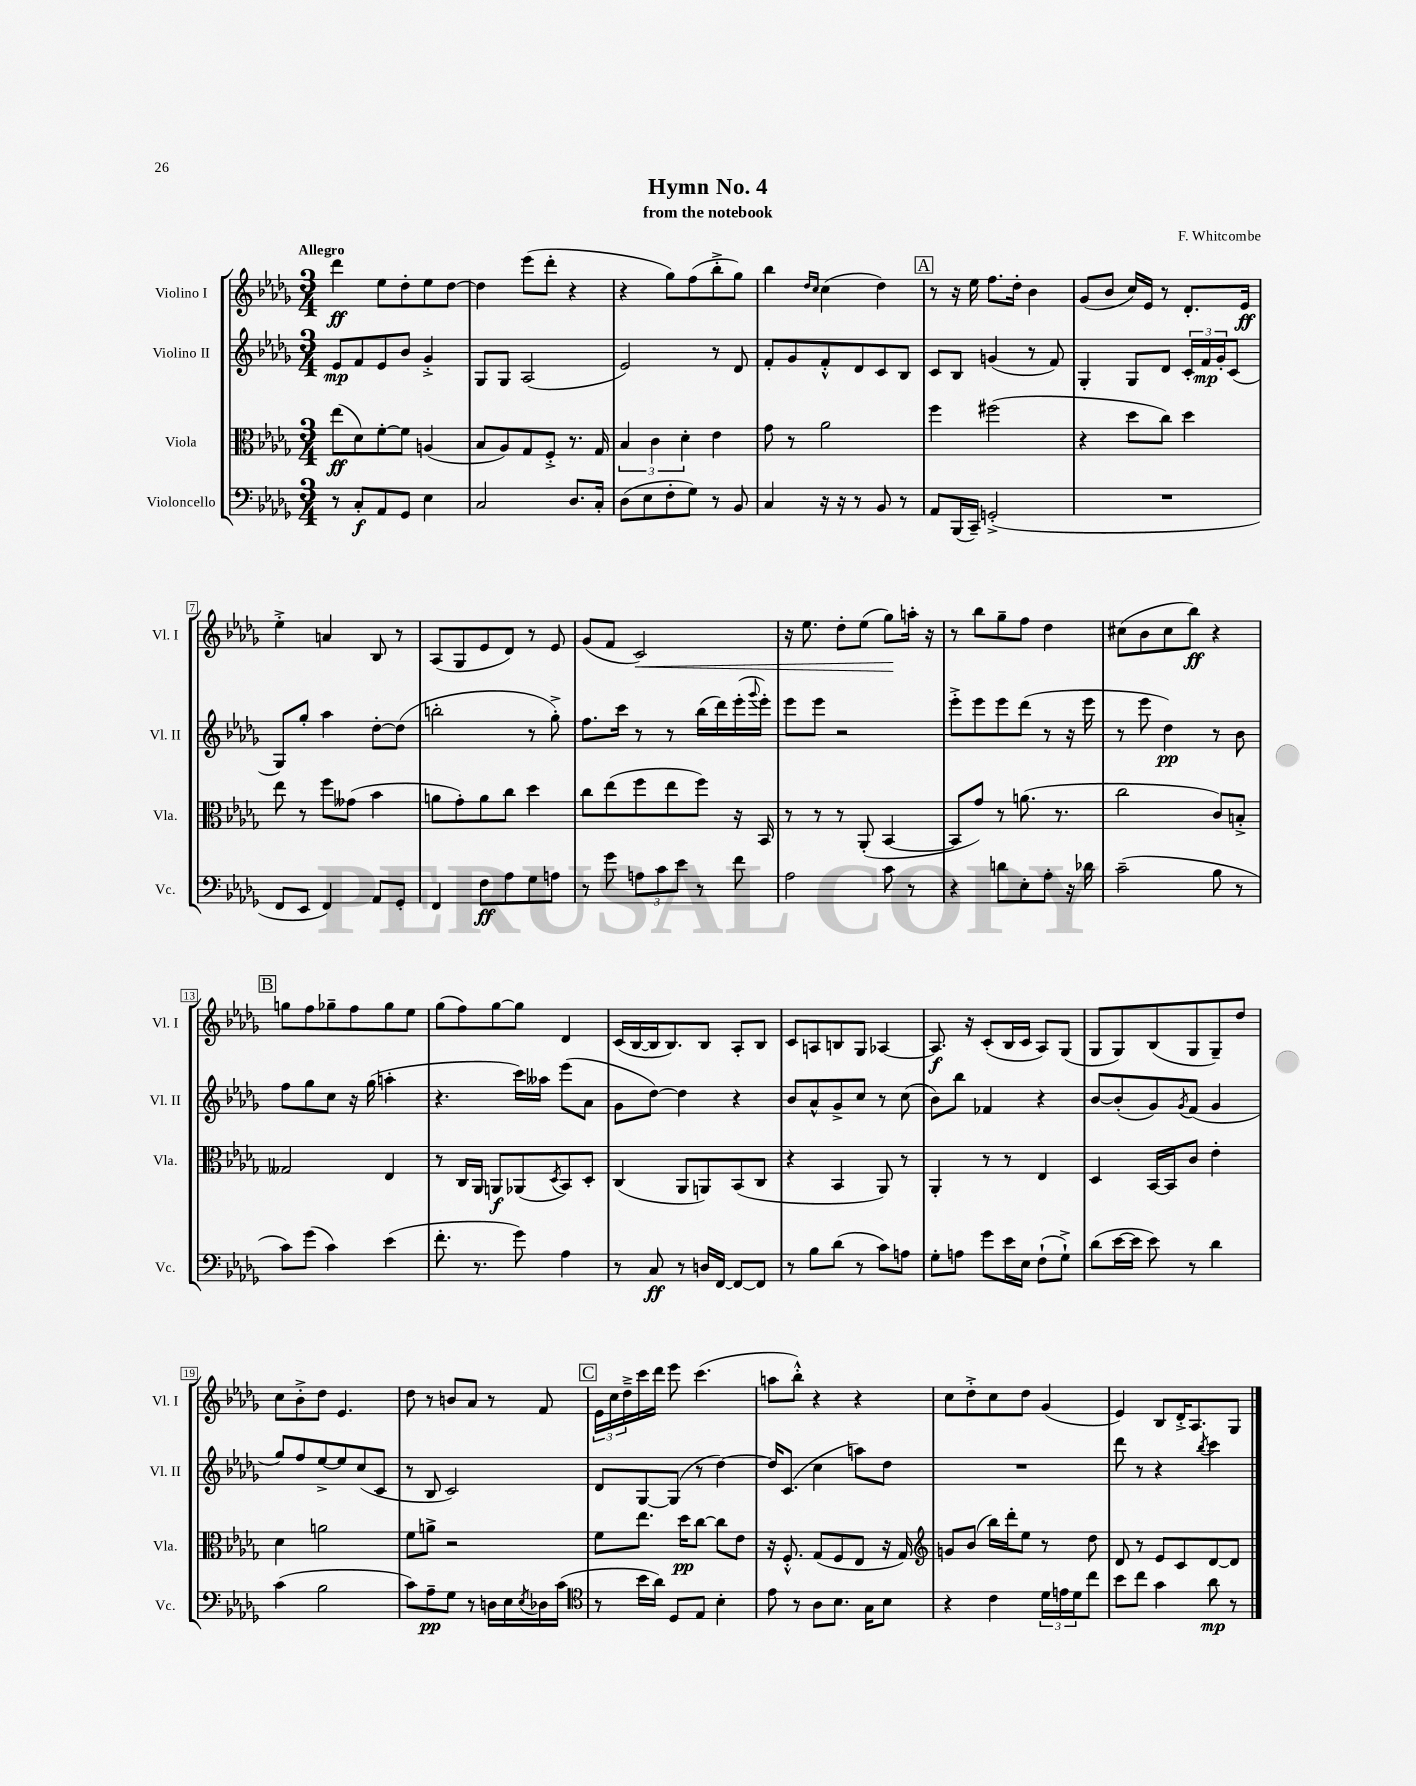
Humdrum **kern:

**kern	**dynam	**kern	**dynam	**kern	**dynam	**kern	**dynam
*part4	*part4	*part3	*part3	*part2	*part2	*part1	*part1
*staff4	*staff4	*staff3	*staff3	*staff2	*staff2	*staff1	*staff1
*I"Violoncello	*	*I"Viola	*	*I"Violino II	*	*I"Violino I	*
*I'Vc.	*	*I'Vla.	*	*I'Vl. II	*	*I'Vl. I	*
*clefF4	*	*clefC3	*	*clefG2	*	*clefG2	*
*k[b-e-a-d-g-]	*	*k[b-e-a-d-g-]	*	*k[b-e-a-d-g-]	*	*k[b-e-a-d-g-]	*
*M3/4	*	*M3/4	*	*M3/4	*	*M3/4	*
=1	=1	=1	=1	=1	=1	=1	=1
!	!	!	!	!	!	!LO:TX:a:B:t=Allegro	!
8r	.	(8ee-\L	ff	8e-/L	mp	4ddd-\	ff
8C'/L	f	8d-\)	.	8f/	.	.	.
8AA-/	.	[8f'\	.	8e-/	.	8ee-\L	.
8GG-/J	.	8f\J]	.	8b-/J	.	8dd-'\	.
4E-\	.	(4An/	.	4g-'^/	.	8ee-\	.
.	.	.	.	.	.	[8dd-\J	.
=2	=2	=2	=2	=2	=2	=2	=2
2C/	.	8B-/L	.	8G-/L	.	4dd-\]	.
.	.	8A-/)	.	8G-/J	.	.	.
.	.	8G-/	.	(2A-/	.	(8eee-\L	.
.	.	8F'^/J	.	.	.	8ddd-'\J	.
8.D-/L	.	8.r	.	.	.	4r	.
16C'/Jk	.	16G-/	.	.	.	.	.
=3	=3	=3	=3	=3	=3	=3	=3
(8D-\L	.	6B-/	.	2e-/)	.	4r	.
8E-\	.	.	.	.	.	.	.
.	.	6c\	.	.	.	.	.
8F'\	.	.	.	.	.	8gg-\L)	.
.	.	6d-'\	.	.	.	.	.
8G-\J)	.	.	.	.	.	(8ff\	.
8r	.	4e-\	.	8r	.	8bb-'^\	.
8BB-/	.	.	.	8d-/	.	8gg-\J)	.
=4	=4	=4	=4	=4	=4	=4	=4
4C/	.	8g-\	.	8f'/L	.	4bb-\	.
.	.	8r	.	8g-/	.	.	.
.	.	.	.	.	.	16qqdd-/LL	.
.	.	.	.	.	.	16qqcc/JJ	.
16r	.	2a-\	.	8f'^^/	.	(4cc\	.
16r	.	.	.	.	.	.	.
8r	.	.	.	8d-/	.	.	.
8BB-/	.	.	.	8c/	.	4dd-\)	.
8r	.	.	.	8B-/J	.	.	.
!!LO:REH:place=s1:t=A
=5	=5	=5	=5	=5	=5	=5	=5
8AA-/L	.	4ff\	.	8c/L	.	8r	.
(16BBB-/L	.	.	.	8B-/J	.	16r	.
16CC~/JJ)	.	.	.	.	.	16ee-\	.
(2GGn'^/	.	(2ff#X\	.	(4gn/	.	8.ff\L	.
.	.	.	.	.	.	16dd-'\Jk	.
.	.	.	.	8r	.	4b-\	.
.	.	.	.	8f/)	.	.	.
=6	=6	=6	=6	=6	=6	=6	=6
2.r	.	4r	.	4G-'/	.	(8g-/L	.
.	.	.	.	.	.	8b-/J	.
.	.	8dd-\L	.	8G-/L	.	16cc/LL)	.
.	.	.	.	.	.	16e-/JJ	.
.	.	8cc\J)	.	8d-/J	.	8r	.
.	.	4dd-\	.	24c'/LL	.	8.d-'/L	.
.	.	.	.	24f/	mp	.	.
.	.	.	.	24g-'/J	.	.	.
.	.	.	.	(8c/J	.	.	.
.	.	.	.	.	.	16e-/Jk	ff
!!LO:LB:g=z
=7	=7	=7	=7	=7	=7	=7	=7
8FF/L	.	8ee-\	.	8G-/L)	.	4ee-'^\	.
8EE-/J	.	8r	.	8gg-'/J	.	.	.
4FF/)	.	8ff\L	.	4aa-\	.	4an/	.
.	.	(8g--X\J	.	.	.	.	.
8AA-/L	.	4b-\	.	[8dd-'\L	.	8B-/	.
8GG-'/J	.	.	.	(8dd-\J]	.	8r	.
=8	=8	=8	=8	=8	=8	=8	=8
4FF/	.	8an\L	.	2bbn'\	.	(8A-/L	.
.	.	8g-'\)	.	.	.	8G-/	.
8F\L	ff	8a\	.	.	.	8e-/	.
8A-\	.	8cc\J	.	.	.	8d-/J)	.
8G-\	.	4dd-\	.	8r	.	8r	.
8An\J	.	.	.	8gg-'^\)	.	8e-/	.
=9	=9	=9	=9	=9	=9	=9	=9
8r	.	8cc\L	.	8.ff\L	.	(8g-/L	.
8g-\	.	(8ee-\	.	.	.	8f/J	.
.	.	.	.	16ccc\Jk	.	.	.
!	!	!	!	!	!	!	!LO:HP:b
12An\L	.	8ff\	.	8r	.	2c/)	<
12c\	.	.	.	.	.	.	.
.	.	8ee-\	.	8r	.	.	.
12e-\J	.	.	.	.	.	.	.
8r	.	8ff\J)	.	(16bb-\LL	.	.	.
.	.	.	.	16ddd-\)	.	.	.
8f\	.	16r	.	(16eee-'\	.	.	.
.	.	.	.	8qqggg-/	.	.	.
.	.	16BB-/	.	16eee-'\JJ)	.	.	.
=10	=10	=10	=10	=10	=10	=10	=10
2A-\	.	8r	.	8eee-\L	.	16r	.
.	.	.	.	.	.	8.ee-\	.
.	.	8r	.	8eee-\J	.	.	.
.	.	8r	.	2r	.	8dd-'\L	.
.	.	(8AA-'/	.	.	.	(8ee-\J	.
8c\	.	[4BB-/	.	.	.	8gg-\L)	.
8r	.	.	.	.	.	16aan'\Jk	[
.	.	.	.	.	.	16r	.
=11	=11	=11	=11	=11	=11	=11	=11
4r	.	8BB-/L]	.	8eee-'^\L	.	8r	.
.	.	8g-/J)	.	8eee-\	.	8bb-\L	.
8dn\L	.	8r	.	8eee-\	.	8gg-~\	.
8E-'\	.	(8.an\	.	(8ddd-\J	.	8ff\J	.
8A-'\J	.	.	.	8r	.	4dd-\	.
.	.	8.r	.	.	.	.	.
16r	.	.	.	16r	.	.	.
16d-X\	.	.	.	16eee-\	.	.	.
=12	=12	=12	=12	=12	=12	=12	=12
(2c~\	.	2cc\	.	8r	.	(8cc#X\L	.
.	.	.	.	8eee-\	.	8b-\	.
.	.	.	.	4dd-\)	pp	8cc#\	.
.	.	.	.	.	.	8bb-\J)	ff
8B-\	.	8c/L)	.	8r	.	4r	.
8r	.	8Bn'^/J	.	8b-\	.	.	.
!!LO:LB:g=z
!!LO:REH:place=s1:t=B
=13	=13	=13	=13	=13	=13	=13	=13
8c\L)	.	2G--X/	.	8ff\L	.	8ggn\L	.
(8g-\J	.	.	.	8gg-\	.	8ff\	.
4c\)	.	.	.	8cc\J	.	8gg-X~\	.
.	.	.	.	16r	.	8ff\	.
.	.	.	.	(16gg-\	.	.	.
(4e-\	.	4E-/	.	4aan'\	.	8gg-\	.
.	.	.	.	.	.	8ee-\J	.
=14	=14	=14	=14	=14	=14	=14	=14
8.f'\	.	8r	.	4.r	.	(8gg-\L	.
.	.	16C/LL	.	.	.	8ff\)	.
8.r	.	16AA-/JJ	.	.	.	.	.
.	.	8AAn/L	f	.	.	[8gg-\	.
8g-\)	.	(8AA-X/	.	16ccc\LL)	.	8gg-\J]	.
.	.	.	.	16aa--X\JJ	.	.	.
.	.	8qD-/	.	.	.	.	.
4A-\	.	8BB-/)	.	(8eee-\L	.	4d-/	.
.	.	8D-'/J	.	8a-\J	.	.	.
=15	=15	=15	=15	=15	=15	=15	=15
8r	.	(4C/	.	8g-\L	.	(16c/LL	.
.	.	.	.	.	.	[16B-/	.
8C/	ff	.	.	[8dd-\J)	.	16B-/J]	.
.	.	.	.	.	.	8.B-/)	.
8r	.	8AA-/L	.	4dd-\]	.	.	.
16Dn/LL	.	8AAn/)	.	.	.	8B-/J	.
[16FF/JJ	.	.	.	.	.	.	.
8FF/L_	.	(8BB-/	.	4r	.	8A-'/L	.
8FF/J]	.	8C/J	.	.	.	8B-/J	.
=16	=16	=16	=16	=16	=16	=16	=16
8r	.	4r	.	8b-/L	.	8c/L	.
8B-\L	.	.	.	8a-^^/	.	8An/	.
(8d-\J	.	4BB-/	.	8g-^/	.	8Bn/	.
8r	.	.	.	8cc/J	.	8G-/J	.
8c\L)	.	8AA-/)	.	8r	.	[4A-X/	.
8An\J	.	8r	.	(8cc\	.	.	.
=17	=17	=17	=17	=17	=17	=17	=17
8G-'\L	.	4AA-'/	.	8b-\L)	.	8.A-/]	f
8An\J	.	.	.	8bb-\J	.	.	.
.	.	.	.	.	.	16r	.
8g-\L	.	8r	.	4f-X/	.	(8c'/L	.
16e-\L	.	8r	.	.	.	16B-/L	.
16E-\JJ	.	.	.	.	.	16c/JJ	.
(8F`\L	.	4E-/	.	4r	.	8A-/L)	.
8G-`^\J)	.	.	.	.	.	(8G-/J	.
=18	=18	=18	=18	=18	=18	=18	=18
(8d-\L	.	4D-/	.	[8b-/L	.	8G-/L	.
[16e-\L	.	.	.	(8b-'/]	.	8G-/)	.
16e-\JJ]	.	.	.	.	.	.	.
8e-\)	.	[16BB-/LL	.	8g-/)	.	(8B-/	.
.	.	16BB-/J]	.	.	.	.	.
.	.	.	.	8qg-/	.	.	.
8r	.	8c/J	.	(8f/J	.	8G-/	.
4d-\	.	4e-'\	.	4g-/	.	8G-~/)	.
.	.	.	.	.	.	8dd-/J	.
!!LO:LB:g=z
=19	=19	=19	=19	=19	=19	=19	=19
(4c\	.	4d-\	.	8gg-/L)	.	8cc\L	.
.	.	.	.	8ff/	.	8b-'^\	.
2B-\	.	2an\	.	[8ee-^/	.	8dd-\J	.
.	.	.	.	8ee-/]	.	4.e-/	.
.	.	.	.	(8cc/	.	.	.
.	.	.	.	8c/J	.	.	.
=20	=20	=20	=20	=20	=20	=20	=20
8c\L)	.	8f\L	.	8r	.	8dd-\	.
8A-~\	pp	8an^\J	.	8B-/	.	8r	.
8G-\J	.	2r	.	2c/)	.	8bn/L	.
8r	.	.	.	.	.	8a-/J	.
16Dn\LL	.	.	.	.	.	8r	.
16E-\	.	.	.	.	.	.	.
8qE-/	.	.	.	.	.	.	.
16D-X\	.	.	.	.	.	8f/	.
(16c\JJ	.	.	.	.	.	.	.
!!LO:REH:place=s1:t=C
=21	=21	=21	=21	=21	=21	=21	=21
*clefC4	*	*	*	*	*	*	*
8r	.	8f\L	.	8d-/L	.	24e-\LL	.
.	.	.	.	.	.	24cc\	.
.	.	.	.	.	.	24dd-~^\	.
16b-\LL	.	8.ee-\J	.	[8G-/	.	16ccc\	.
16a-\JJ)	.	.	.	.	.	16ddd-\JJ	.
8D-/L	.	.	.	(8G-/J]	.	8eee-\	.
.	.	16dd-\KL	pp	.	.	.	.
8E-/J	.	[8cc\J	.	8r	.	(4.ccc\	.
4B-'\	.	8cc\L]	.	[4dd-\)	.	.	.
.	.	8e-\J	.	.	.	.	.
=22	=22	=22	=22	=22	=22	=22	=22
8e-\	.	16r	.	16dd-/KL]	.	8aan\L	.
.	.	8.F'^^/	.	(8.c/J	.	.	.
8r	.	.	.	.	.	8bb-'^^\J)	.
8A-\L	.	(8G-/L	.	4cc\	.	4r	.
8.B-\J	.	8F/	.	.	.	.	.
.	.	8E-/J	.	8aan\L)	.	4r	.
16G-\KL	.	.	.	.	.	.	.
8B-\J	.	16r	.	8dd-\J	.	.	.
.	.	16G-/)	.	.	.	.	.
=23	=23	=23	=23	=23	=23	=23	=23
*	*	*clefG2	*	*	*	*	*
4r	.	8gn/L	.	2.r	.	8cc\L	.
.	.	(8b-/J	.	.	.	8dd-'^\	.
4c\	.	16bb-\LL)	.	.	.	8cc\	.
.	.	16ddd-'\J	.	.	.	.	.
.	.	8ee-\J	.	.	.	8dd-\J	.
24d-\LL	.	8r	.	.	.	(4g-/	.
24en\	.	.	.	.	.	.	.
24d-\J	.	.	.	.	.	.	.
8cc\J	.	8dd-\	.	.	.	.	.
=24	=24	=24	=24	=24	=24	=24	=24
8b-\L	.	8d-/	.	8ddd-\	.	4e-/)	.
8cc\J	.	8r	.	8r	.	.	.
4g-\	.	8e-/L	.	4r	.	8B-/L	.
.	.	8c/	.	.	.	16d-'^/K	.
.	.	.	.	.	.	8.A-/	.
.	.	.	.	8qbb-/	.	.	.
8a-\	mp	[8d-/	.	4ccc\	.	.	.
8r	.	8d-/J]	.	.	.	8G-/J	.
==	==	==	==	==	==	==	==
*-	*-	*-	*-	*-	*-	*-	*-
